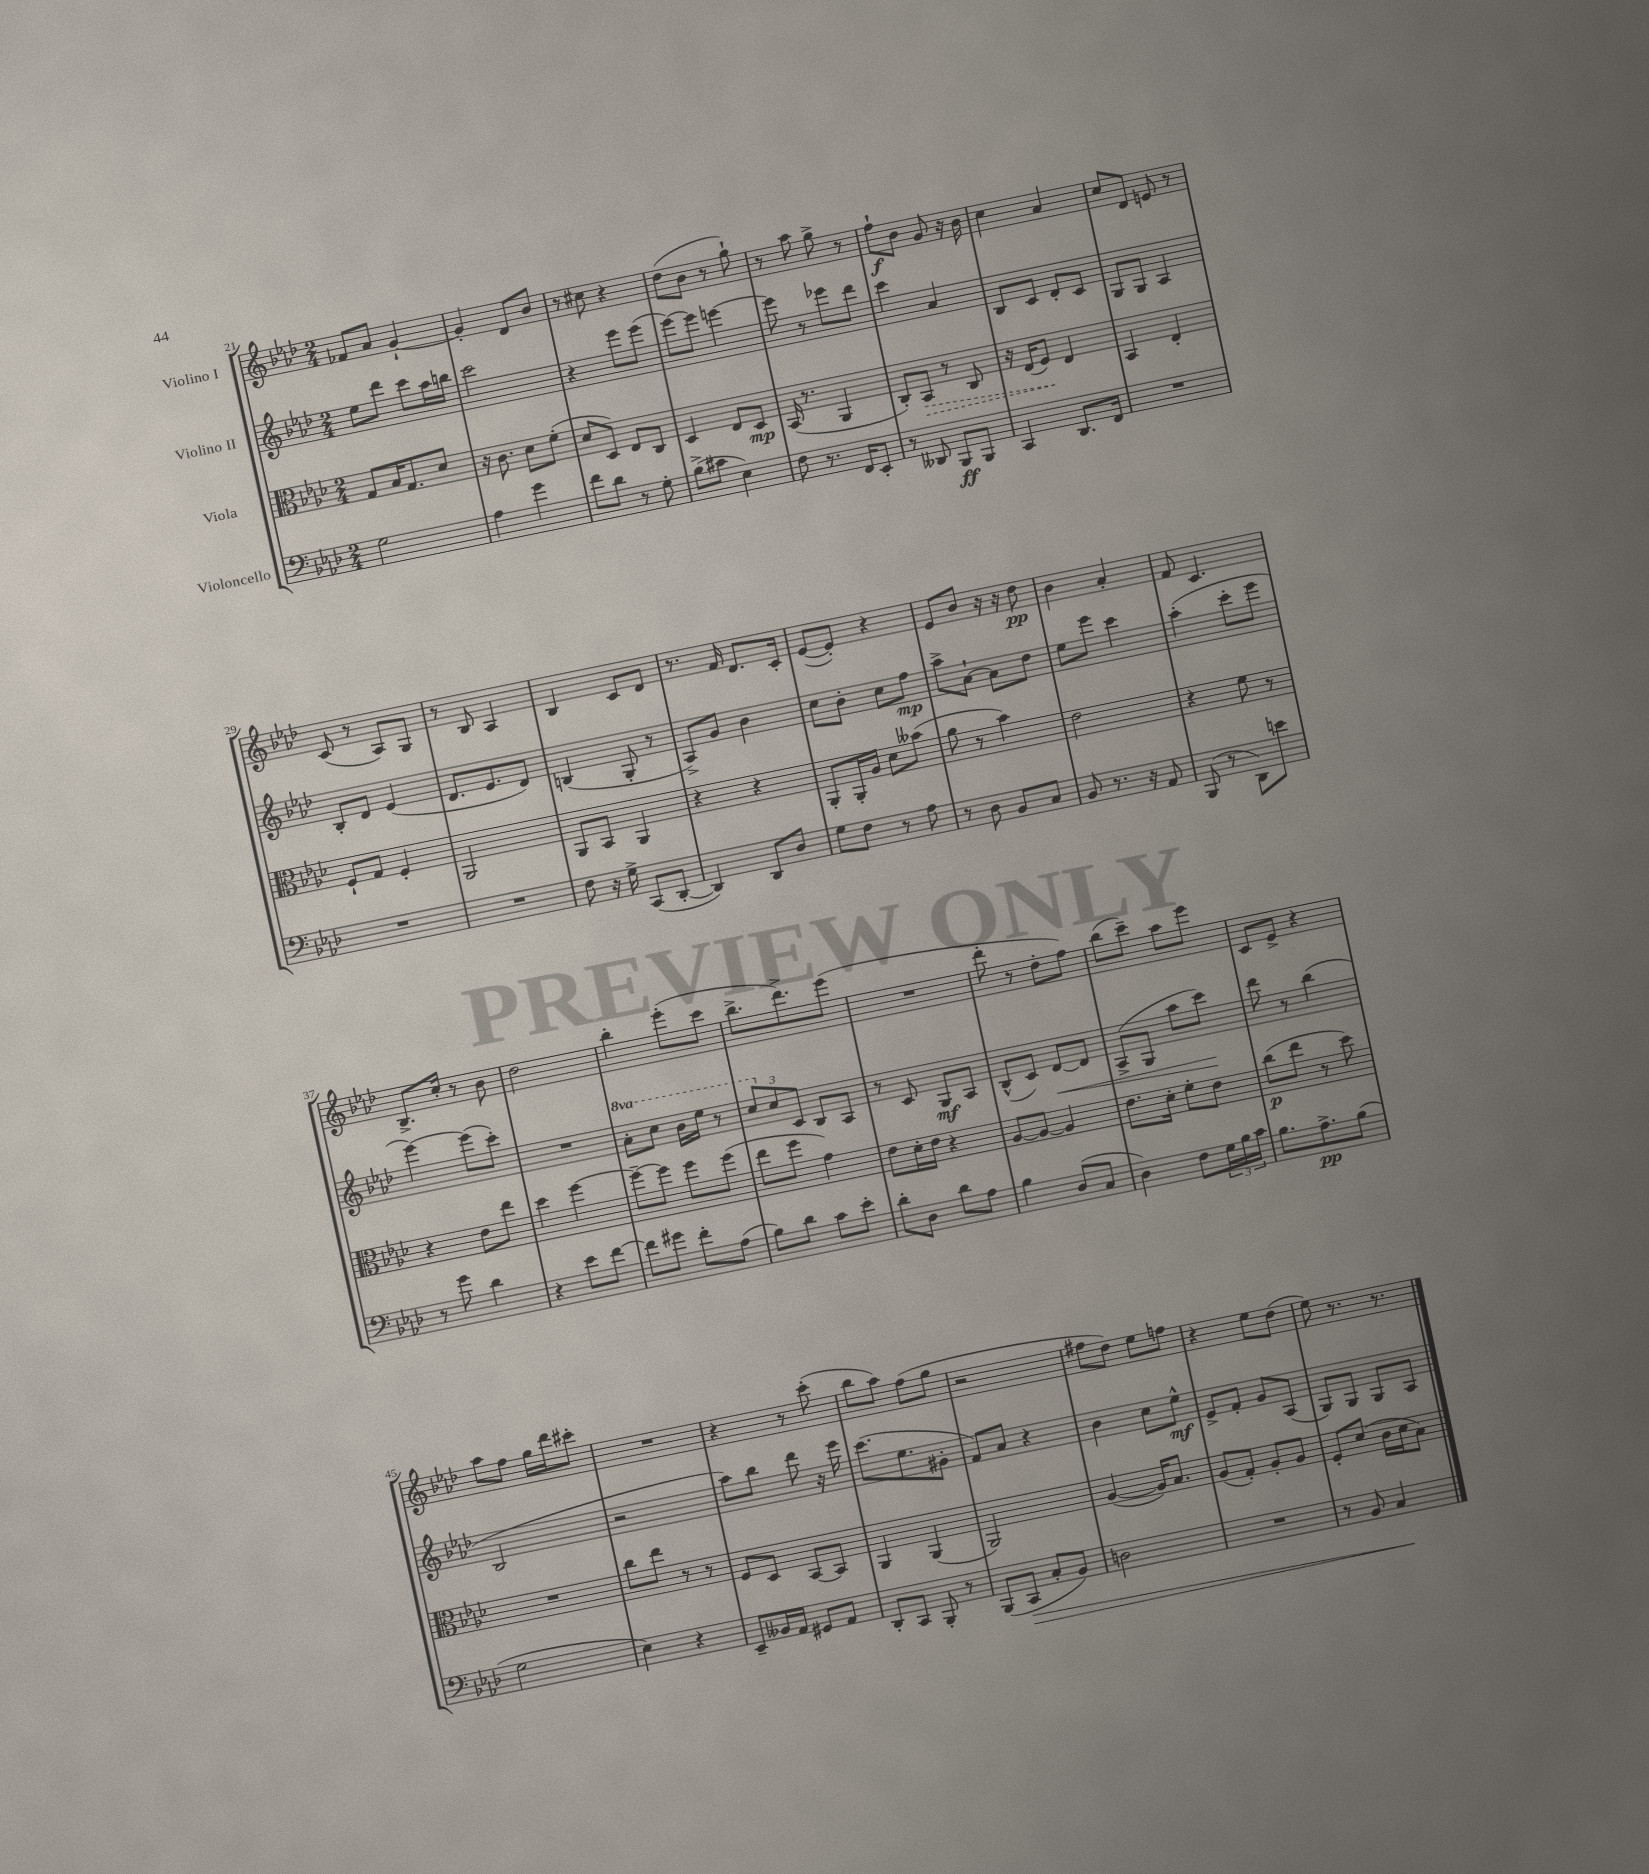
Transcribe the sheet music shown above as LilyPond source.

<<
\new StaffGroup <<
\new Staff = "s0" \with { instrumentName = "Violino I" } {
    \clef treble \key aes \major \numericTimeSignature \time 2/4
    fes'8 aes'8 g'4~-! |
    g'4-. des'8 bes'8 |
    r8 cis''8 r4 |
    des''8( bes'8 r8 g''8-!) |
    r8 aes''8 g''8-> r8 |
    f''8-!\f bes'8 g'8 r16 bes'16 |
    c''4 aes'4 |
    c''8 des'8 e'8 r8 |
    c'8( r8 aes8) g8 |
    r8 bes8 aes4 |
    bes4 c'8 des'8 |
    r8. f'16 des'8. c'16-. |
    ees'8~( ees'8-.) r4 |
    ees'8 bes'8 r16 r16 des''8\pp |
    bes'4 aes'4-. |
    f'8 c'4. |
    bes8.-> c''16-. r8 bes'8 |
    des''2 |
    bes''4-. ees'''8-.( c'''8 |
    bes''8.-> des'''8.->) ees'''8( |
    R2 |
    des'''8-. r8 des''8-. f''8) |
    bes''8( c'''8--) aes''8 ees'''8 |
    c'8 ees'8-> r4 |
    aes''8 f''8 g''16 des'''16 cis'''8-. |
    R2 |
    r4 r8 c'''8-.( |
    bes''8 aes''8) f''8( g''8 |
    r2 |
    fis''8 des''8) ees''8 f''8 |
    r4 ees''8 des''8( |
    ees''8) r8. r8. \bar "|." |
}
\new Staff = "s1" \with { instrumentName = "Violino II" } {
    \clef treble \key aes \major \numericTimeSignature \time 2/4 \set Staff.ottavationMarkups = #ottavation-simple-ordinals
    ees''8 des'''8 c'''8 aes''16 b''16 |
    c'''2 |
    r4 ees'''8 ees'''8( |
    ees'''8~) ees'''8 e'''4~ |
    e'''8 r8 ees'''8 des'''8 |
    c'''4 aes'4 |
    bes8 c'8 des'8-. c'8 |
    g8 g8 aes4 |
    bes8-. des'8 ees'4( |
    des'8. ees'8. des'8) |
    b4( g8-. r8 |
    aes8->) g'8 bes'4 |
    c''8 bes'8-. c''8 f''8\mp |
    aes''8-> aes'8~-! aes'8 des''8 |
    ees''8 ees'''8 c'''4 |
    aes''4-.( c'''8-. ees'''8 |
    ees'''4~) ees'''8( c'''8-.) |
    R2 |
    \ottava #1 aes''8-. c'''8 bes''16 ees'''16 r8 |
    \tuplet 3/2 { c'''8 \ottava #0 c''8 c'8 } bes8 aes8 |
    r8 c'8 g8\mf aes8 |
    bes8-^( c'8) des'8~\< des'8 |
    aes8->( g8 aes''8 c'''8\!) |
    des'''8 r8 bes''4( |
    bes2 |
    r2 |
    aes''8) bes''8 des'''8 r16 ees'''16 |
    c'''8.( ees''8. gis'8-. |
    f'8) aes'8 r4 |
    bes'4 c''8 ees''8-^\mf |
    ees'8-> f'8-. g'8 aes8( |
    g8) g8 g8 aes8 \bar "|." |
}
\new Staff = "s2" \with { instrumentName = "Viola" } {
    \clef alto \key aes \major \numericTimeSignature \time 2/4
    g8 bes16 g8. des'8 |
    r16 c'8. des'8 f'8-.( |
    des'8 des8) ees8 c8 |
    des4 ees8 des8\mp |
    bes,16( r8. aes,4 |
    c8-.) \once \override Hairpin.style = #'dashed-line bes,8\> r8 c8 |
    r16 ees16( f8\!) ees4 |
    bes,4 ees4-. |
    f8-! g8 f4-. |
    aes,2 |
    aes,8 bes,8 aes,4 |
    r4 r4 |
    aes,8-. aes,16-. aes16 des'8 beses'8( |
    aes'8 r8 bes'4) |
    ees'2 |
    r4 f'8 r8 |
    r4 ees'8 ees''8 |
    des''4 f''4~ |
    f''8~-- f''8 f''8 f''8( |
    ees''8 f''8 g'4) |
    ees'8 des'16-. ees'16 r4 |
    aes8~ aes8~ aes4 |
    ees'8. des'16-. f'8-. ees'8 |
    c''8\p( ees''8 r8 des''8) |
    R2 |
    c''8 ees''8 r8 r8 |
    f8 des8 bes,8~ bes,8 |
    aes,4 aes,4( |
    aes,2) |
    aes4~( aes16) bes8. |
    aes8( g8-.) aes8-. aes8 |
    f8-. des'8( c'16 des'16 bes8) \bar "|." |
}
\new Staff = "s3" \with { instrumentName = "Violoncello" } {
    \clef bass \key aes \major \numericTimeSignature \time 2/4
    g2 |
    aes4 g'4 |
    f'8 des'8 r8 g8-. |
    bes8->( cis'8 ees4) |
    f8 r8. f,16 ees,8-. |
    r8 deses,8 bes,,8\ff bes,,8 |
    c,4 des,8. f,16 |
    R2 |
    R2 |
    R2 |
    f8 r16 g16-> c,8( des,8~-. |
    des,4) des,8 des8 |
    g8 f8 r8 aes8 |
    r8 des8 bes,8 c8 |
    bes,8 r8. r16 aes,8 |
    bes,,8( r8 des,8) e'8 |
    r8 g'8 des'4 |
    r4 ees'8 f'8~ |
    f'8 gis'8 f'8-. aes8( |
    bes8) des'8 c'8 ees'8-. |
    des'8-. des8 des'8 aes8 |
    bes4 des8( c8 |
    des4) f8 \tuplet 3/2 { g16 bes16 c'16 } |
    bes8. aes8.->\pp bes8( |
    g2 |
    ees4) r4 |
    ees,8-- beses,16 aes,16 gis,8 aes,8 |
    des,8-. c,8 bes,,8-. r8 |
    bes,,8( c,8\> c8-. bes,8) |
    d2 |
    R2 |
    r8 bes,8 c4\! \bar "|." |
}
>>
>>
\layout { \context { \Score currentBarNumber = #21 } }
